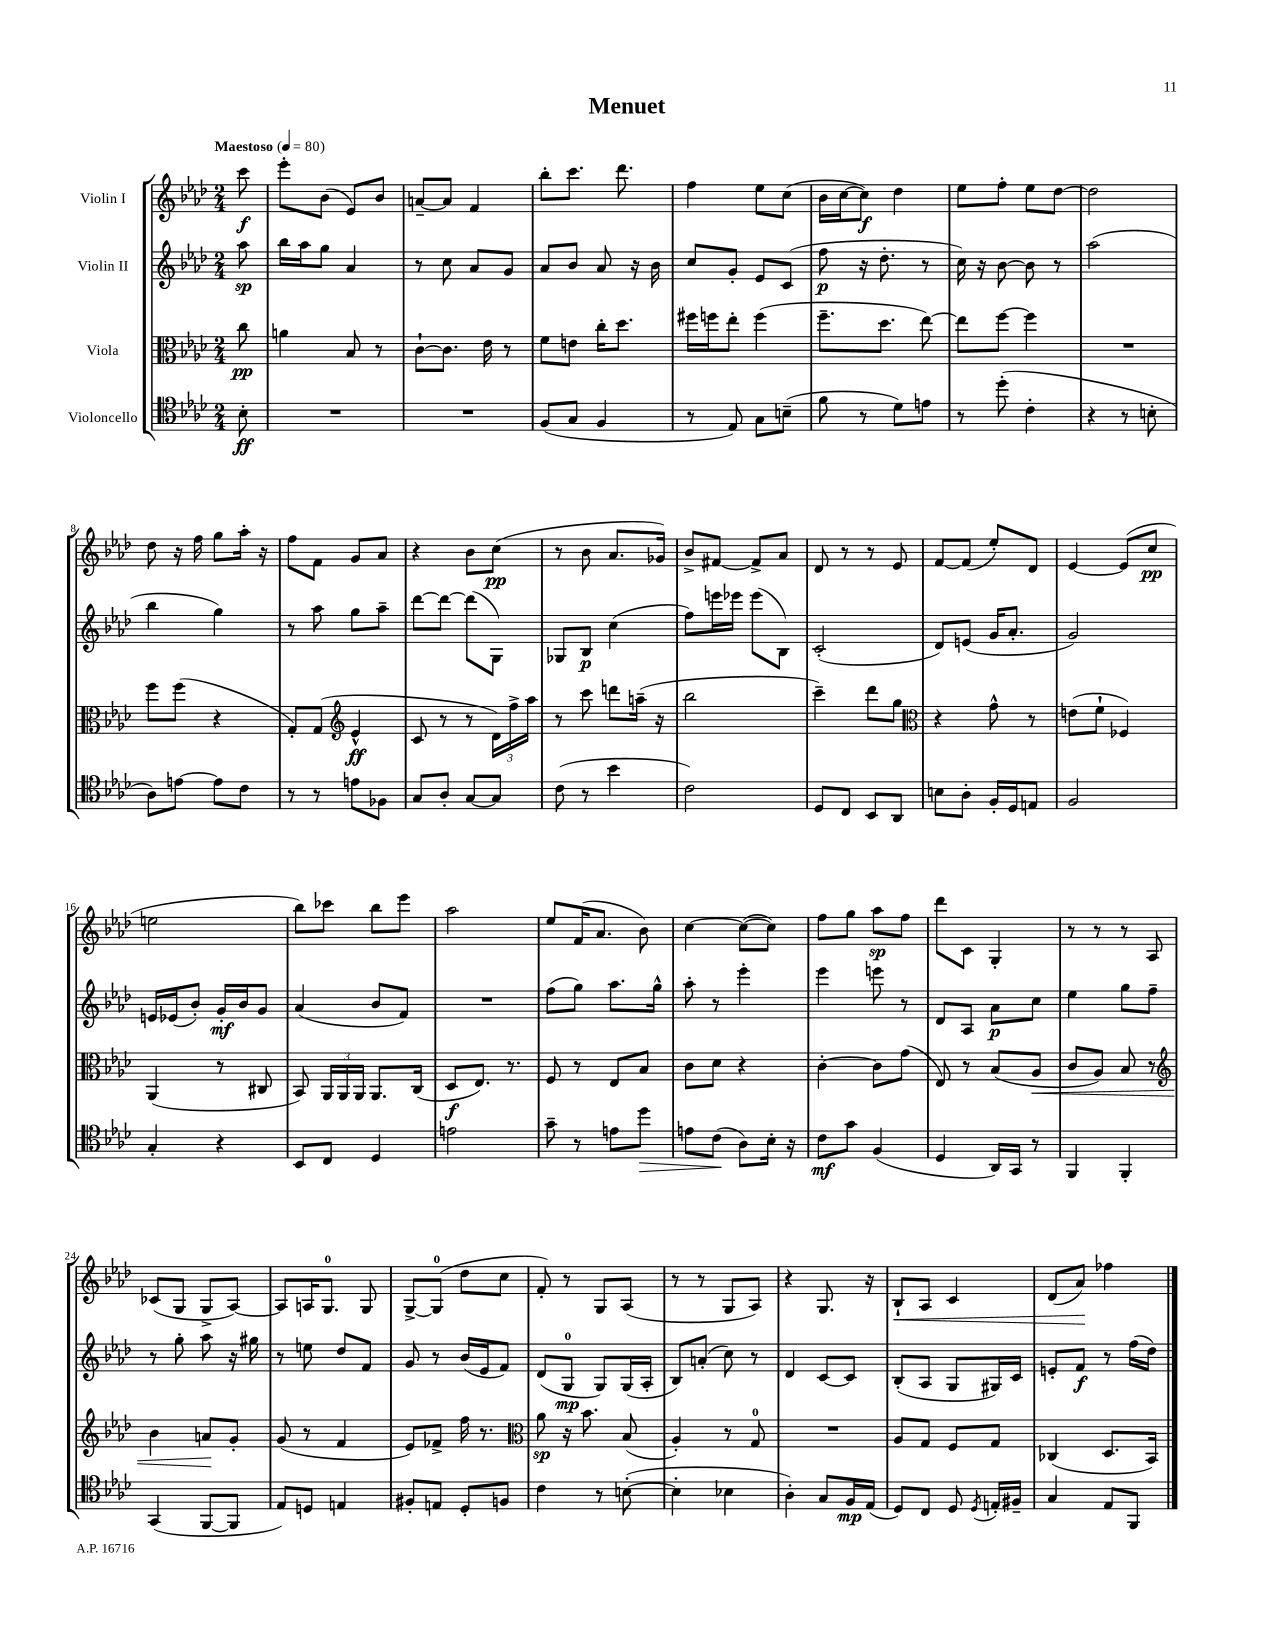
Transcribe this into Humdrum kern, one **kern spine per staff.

**kern	**dynam	**kern	**dynam	**kern	**dynam	**kern	**dynam
*part4	*part4	*part3	*part3	*part2	*part2	*part1	*part1
*staff4	*staff4	*staff3	*staff3	*staff2	*staff2	*staff1	*staff1
*I"Violoncello	*	*I"Viola	*	*I"Violin II	*	*I"Violin I	*
*clefC4	*	*clefC3	*	*clefG2	*	*clefG2	*
*k[b-e-a-d-]	*	*k[b-e-a-d-]	*	*k[b-e-a-d-]	*	*k[b-e-a-d-]	*
*M2/4	*	*M2/4	*	*M2/4	*	*M2/4	*
*MM80	*	*MM80	*	*MM80	*	*MM80	*
=	=	=	=	=	=	=	=
!	!	!	!	!	!	!LO:TX:a:B:t=Maestoso	!
8B-'\	ff	8cc\	pp	8aa-\	sp	8ccc\	f
=1	=1	=1	=1	=1	=1	=1	=1
2r	.	4an\	.	16bb-\LL	.	8eee-'\L	.
.	.	.	.	16aa-\J	.	.	.
.	.	.	.	8gg\J	.	(8b-\J	.
.	.	8B-/	.	4a-/	.	8e-/L)	.
.	.	8r	.	.	.	8b-/J	.
=2	=2	=2	=2	=2	=2	=2	=2
2r	.	[8c`\L	.	8r	.	[8an~/L	.
.	.	8.c\J]	.	8cc\	.	8a/J]	.
.	.	.	.	8a-/L	.	4f/	.
.	.	16e-\	.	.	.	.	.
.	.	8r	.	8g/J	.	.	.
=3	=3	=3	=3	=3	=3	=3	=3
(8F/L	.	8f\L	.	8a-/L	.	8bb-'\L	.
8G/J	.	8en\J	.	8b-/J	.	8.ccc\J	.
4F/	.	16cc'\KL	.	8a-/	.	.	.
.	.	8.dd-\J	.	.	.	8.ddd-\	.
.	.	.	.	16r	.	.	.
.	.	.	.	16b-\	.	.	.
=4	=4	=4	=4	=4	=4	=4	=4
8r	.	16ff#X\LL	.	8cc/L	.	4ff\	.
.	.	16ffn\J	.	.	.	.	.
8E-/)	.	8ee-'\J	.	8g'/J	.	.	.
8G\L	.	(4ff\	.	8e-/L	.	8ee-\L	.
(8Bn~\J	.	.	.	(8c/J	.	(8cc\J	.
=5	=5	=5	=5	=5	=5	=5	=5
8f\	.	8.ff~\L	.	8ff\	p	16b-\LL	.
.	.	.	.	.	.	[16cc\J	.
8r	.	.	.	16r	.	8cc\J])	f
.	.	8.dd-\J	.	8.dd-'\	.	.	.
8d-\L)	.	.	.	.	.	4dd-\	.
8en\J	.	[8ee-\)	.	8r	.	.	.
=6	=6	=6	=6	=6	=6	=6	=6
8r	.	8ee-\L]	.	16cc\)	.	8ee-\L	.
.	.	.	.	16r	.	.	.
(8dd-'\	.	[8ff\J	.	[8b-\	.	8ff'\J	.
4c'\	.	4ff\]	.	8b-\]	.	8ee-\L	.
.	.	.	.	8r	.	[8dd-\J	.
=7	=7	=7	=7	=7	=7	=7	=7
4r	.	2r	.	(2aa-\	.	2dd-\]	.
8r	.	.	.	.	.	.	.
8Bn'\	.	.	.	.	.	.	.
!!LO:LB:g=z
=8	=8	=8	=8	=8	=8	=8	=8
8A-\L)	.	8ff\L	.	4bb-\	.	8dd-\	.
[8en\J	.	(8ff\J	.	.	.	16r	.
.	.	.	.	.	.	16ff\	.
8e\L]	.	4r	.	4gg\)	.	8gg\L	.
8c\J	.	.	.	.	.	16aa-'\Jk	.
.	.	.	.	.	.	16r	.
=9	=9	=9	=9	=9	=9	=9	=9
8r	.	8G'/L)	.	8r	.	8ff\L	.
8r	.	(8G/J	.	8aa-\	.	8f\J	.
*	*	*clefG2	*	*	*	*	*
8en\L	.	4e-^^/	ff	8gg\L	.	8g/L	.
8F-X\J	.	.	.	8aa-~\J	.	8a-/J	.
=10	=10	=10	=10	=10	=10	=10	=10
8G/L	.	8c/	.	[8ddd-\L	.	4r	.
8A-'/J	.	8r	.	8ddd-\J_	.	.	.
[8G/L	.	8r	.	(8ddd-\L]	.	8b-\L	.
8G/J]	.	24d-\LL)	.	8G\J)	.	(8cc\J	pp
.	.	24ff^\	.	.	.	.	.
.	.	24aa-\JJ	.	.	.	.	.
=11	=11	=11	=11	=11	=11	=11	=11
(8c\	.	8r	.	8G-X/L	.	8r	.
8r	.	8ccc\	.	8B-/J	p	8b-\	.
4b-\	.	8dddn\L	.	(4cc\	.	8.a-/L	.
.	.	(16aan~\Jk	.	.	.	.	.
.	.	16r	.	.	.	16g-X/Jk)	.
=12	=12	=12	=12	=12	=12	=12	=12
2c\)	.	2bb-\	.	8ff\L)	.	8b-^/L	.
.	.	.	.	16eeen\L	.	[8f#X/J	.
.	.	.	.	16eee-X\JJ	.	.	.
.	.	.	.	(8eee-\L	.	8f#^/L]	.
.	.	.	.	8B-\J)	.	8a-/J	.
=13	=13	=13	=13	=13	=13	=13	=13
8D-/L	.	4ccc~\)	.	(2c'/	.	8d-/	.
8C/J	.	.	.	.	.	8r	.
8BB-/L	.	8ddd-\L	.	.	.	8r	.
8AA-/J	.	8gg\J	.	.	.	8e-/	.
=14	=14	=14	=14	=14	=14	=14	=14
*	*	*clefC3	*	*	*	*	*
8Bn\L	.	4r	.	8d-/L)	.	[8f/L	.
8A-'\J	.	.	.	(8en/J	.	(8f/J]	.
16F'/LL	.	8g^^\	.	16g/KL	.	8ee-'/L)	.
16D-/J	.	.	.	8.a-'/J	.	.	.
8En/J	.	8r	.	.	.	8d-/J	.
=15	=15	=15	=15	=15	=15	=15	=15
2F/	.	(8en\L	.	2g/)	.	[4e-/	.
.	.	8f`\J	.	.	.	.	.
.	.	4F-X/)	.	.	.	(8e-/L]	.
.	.	.	.	.	.	8cc/J	pp
!!LO:LB:g=z
=16	=16	=16	=16	=16	=16	=16	=16
4G'/	.	(4AA-/	.	16en/LL	.	2een\	.
.	.	.	.	(16e-X/J	.	.	.
.	.	.	.	8b-'/J)	.	.	.
4r	.	8r	.	16g'/LL	mf	.	.
.	.	.	.	16b-/J	.	.	.
.	.	8C#X/	.	8g/J	.	.	.
=17	=17	=17	=17	=17	=17	=17	=17
8BB-/L	.	8BB-/)	.	(4a-/	.	8bb-\L)	.
8C/J	.	24AA-/LL	.	.	.	8ccc-X\J	.
.	.	24AA-/	.	.	.	.	.
.	.	24AA-/JJ	.	.	.	.	.
4D-/	.	8.AA-/L	.	8b-/L	.	8bb-\L	.
.	.	.	.	8f/J)	.	8eee-\J	.
.	.	(16C/Jk	.	.	.	.	.
=18	=18	=18	=18	=18	=18	=18	=18
2en\	.	8D-/L	f	2r	.	2aa-\	.
.	.	8.E-/J)	.	.	.	.	.
.	.	8.r	.	.	.	.	.
=19	=19	=19	=19	=19	=19	=19	=19
8g~\	.	8F/	.	(8ff\L	.	8ee-/L	.
8r	.	8r	.	8gg\J)	.	(16f/K	.
.	.	.	.	.	.	8.a-/J	.
8en\L	.	8E-/L	.	8.aa-\L	.	.	.
!	!LO:HP:b	!	!	!	!	!	!
8dd-\J	>	8B-/J	.	.	.	8b-\)	.
.	.	.	.	16gg^^\Jk	.	.	.
=20	=20	=20	=20	=20	=20	=20	=20
8en\L	.	8c\L	.	8aa-'\	.	[4cc\	.
(8c\J	.	8d-\J	.	8r	.	.	.
8A-\L)	]	4r	.	4eee-'\	.	(8cc\L_	.
16B-'\Jk	.	.	.	.	.	8cc\J])	.
16r	.	.	.	.	.	.	.
=21	=21	=21	=21	=21	=21	=21	=21
8c\L	mf	[4c'\	.	4eee-\	.	8ff\L	.
8g\J	.	.	.	.	.	8gg\J	.
(4F/	.	8c\L]	.	8eeen\	.	8aa-\L	sp
.	.	(8g\J	.	8r	.	8ff\J	.
=22	=22	=22	=22	=22	=22	=22	=22
4D-/	.	8E-/)	.	8d-/L	.	8ddd-\L	.
.	.	8r	.	8A-/J	.	8c\J	.
16AA-/LL)	.	(8B-/L	.	8a-\L	p	4G'/	.
16GG/JJ	.	.	.	.	.	.	.
!	!	!	!LO:HP:b	!	!	!	!
8r	.	8A-/J	<	8cc\J	.	.	.
=23	=23	=23	=23	=23	=23	=23	=23
4FF/	.	8c/L	.	4ee-\	.	8r	.
.	.	8A-/J)	.	.	.	8r	.
4FF'/	.	8B-/	.	8gg\L	.	8r	.
.	.	8r	.	8ff~\J	.	8A-/	.
!!LO:LB:g=z
=24	=24	=24	=24	=24	=24	=24	=24
*	*	*clefG2	*	*	*	*	*
(4GG/	.	4b-\	.	8r	.	(8c-X/L	.
.	.	.	.	8gg'\	.	8G/J	.
[8FF/L	.	8an/L	.	8aa-\	.	8G^/L	.
8FF/J]	.	8g'/J	[	16r	.	[8A-/J)	.
.	.	.	.	16gg#X\	.	.	.
=25	=25	=25	=25	=25	=25	=25	=25
8E-/L)	.	(8g/	.	8r	.	8A-/L]	.
8Dn/J	.	8r	.	8een\	.	16An/K	.
.	.	.	.	.	.	8.G/J	.
4En/	.	4f/	.	8dd-/L	.	.	.
.	.	.	.	8f/J	.	8G/	.
=26	=26	=26	=26	=26	=26	=26	=26
8F#X'/L	.	8e-/L)	.	8g/	.	[8G^/L	.
8En/J	.	8f-X^/J	.	8r	.	(8G/J]	.
8D-'/L	.	16ff\	.	(16b-/LL	.	8dd-\L	.
.	.	8.r	.	16e-/J	.	.	.
8Fn/J	.	.	.	8f/J)	.	8cc\J	.
=27	=27	=27	=27	=27	=27	=27	=27
*	*	*clefC3	*	*	*	*	*
4c\	.	8a-\	sp	(8d-/L	.	8f'/)	.
.	.	16r	.	8G/J	mp	8r	.
.	.	8.b-\	.	.	.	.	.
8r	.	.	.	8G/L)	.	8G/L	.
([8Bn'\	.	(8B-/	.	(16G/L	.	(8A-/J	.
.	.	.	.	16A-'/JJ	.	.	.
=28	=28	=28	=28	=28	=28	=28	=28
4B'\]	.	4A-'/)	.	8B-/L)	.	8r	.
.	.	.	.	(8an'/J	.	8r	.
4B-X\	.	8r	.	8cc\)	.	8G/L	.
.	.	8G/	.	8r	.	8A-/J)	.
=29	=29	=29	=29	=29	=29	=29	=29
4A-'\)	.	2r	.	4d-/	.	4r	.
8G/L	.	.	.	[8c/L	.	8.G/	.
16F/L	mp	.	.	8c/J]	.	.	.
(16E-/JJ	.	.	.	.	.	16r	.
=30	=30	=30	=30	=30	=30	=30	=30
!	!	!	!	!	!	!	!LO:HP:b
8D-/L)	.	8A-/L	.	(8B-'/L	.	8B-`/L	<
8C/J	.	8G/J	.	8A-/J	.	8A-/J	.
8D-/	.	8F/L	.	8G/L	.	4c/	.
8qD-/	.	.	.	.	.	.	.
16En'/LL	.	8G/J	.	16G#X/L)	.	.	.
16F#X~/JJ	.	.	.	16c/JJ	.	.	.
=31	=31	=31	=31	=31	=31	=31	=31
4G/	.	(4C-X/	.	8en'/L	.	(8d-/L	.
.	.	.	.	8f/J	f	8a-/J)	.
8E-/L	.	8.D-/L	.	8r	.	4ff-X\	[
8FF/J	.	.	.	(16ff\LL	.	.	.
.	.	16BB-/Jk)	.	16dd-\JJ)	.	.	.
==	==	==	==	==	==	==	==
*-	*-	*-	*-	*-	*-	*-	*-
